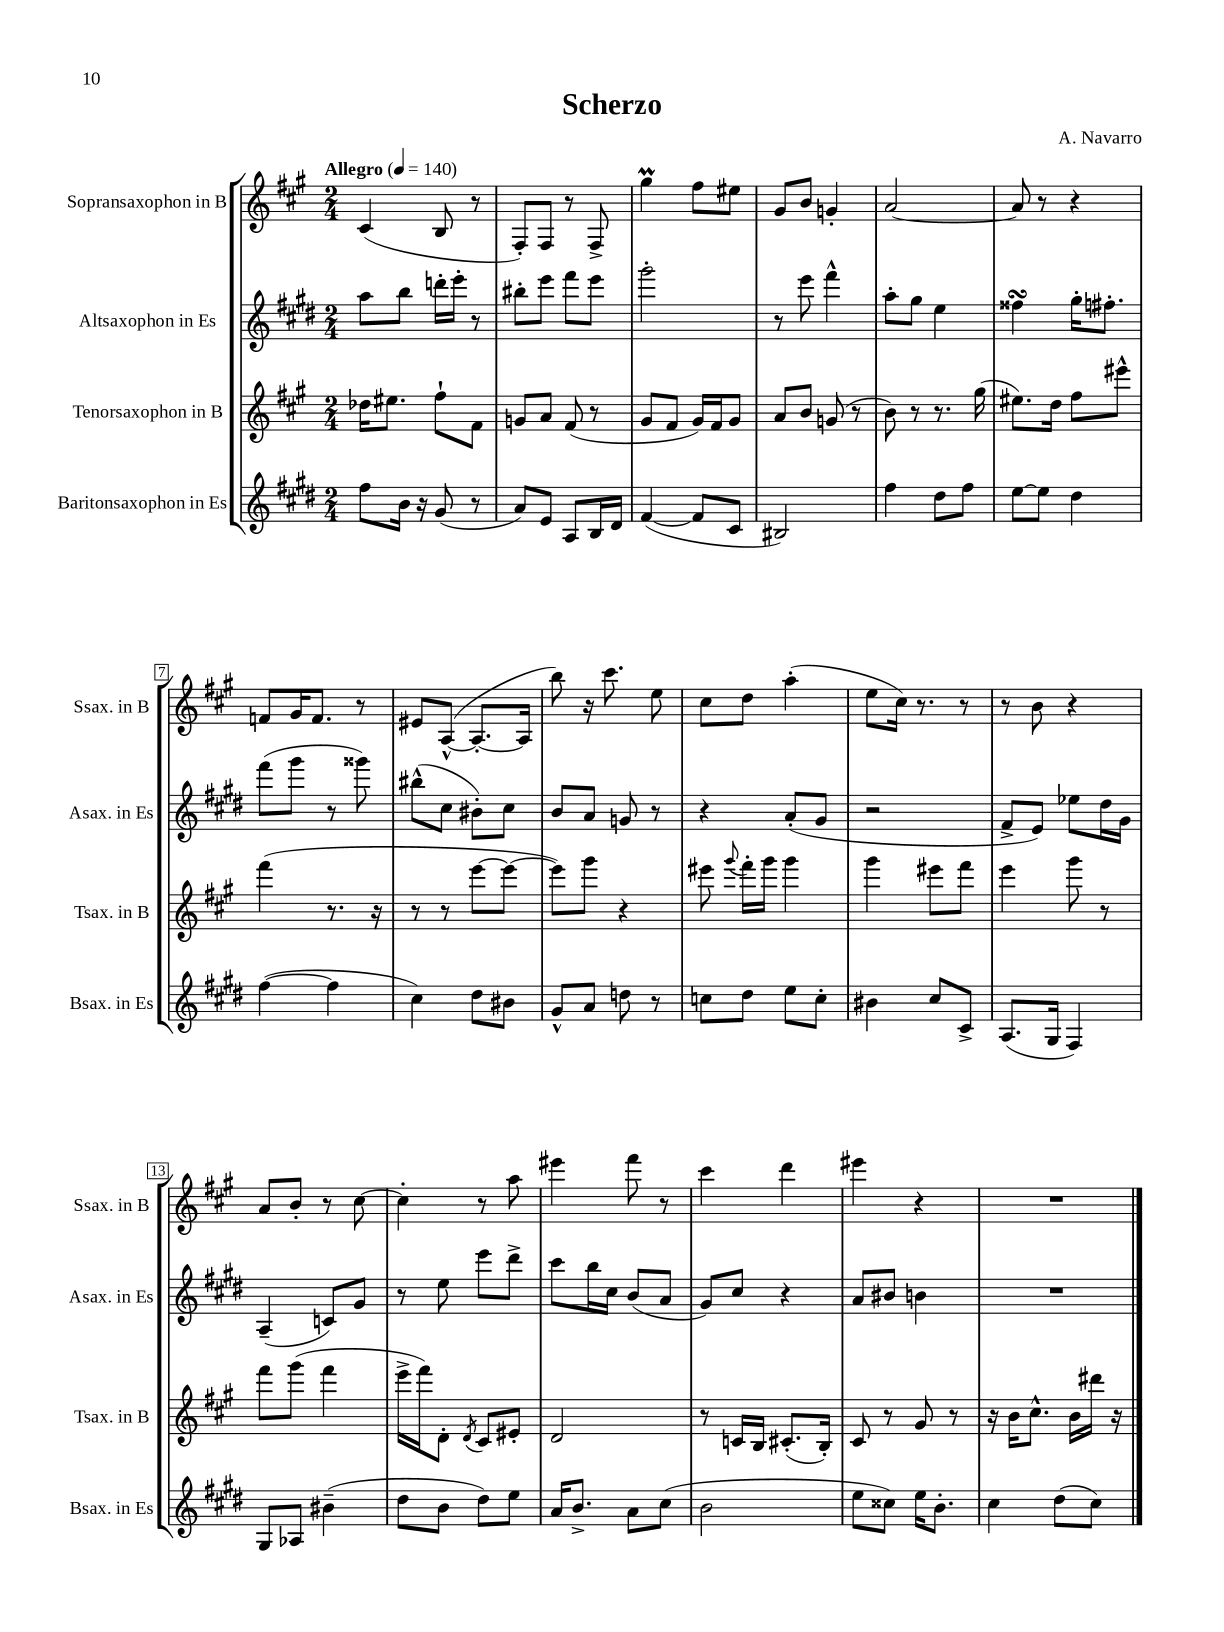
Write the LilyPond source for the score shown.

\header { title = "Scherzo" composer = "A. Navarro" }
<<
\new StaffGroup <<
\new Staff = "s0" \with { instrumentName = "Sopransaxophon in B" shortInstrumentName = "Ssax. in B" } {
    \clef treble \key a \major \numericTimeSignature \time 2/4 \tempo "Allegro" 4 = 140
    \autoBeamOff cis'4( b8 r8 |
    fis8[-.) fis8] r8 fis8-> |
    gis''4\prall fis''8[ eis''8] |
    gis'8[ b'8] g'4-. |
    a'2~ |
    a'8 r8 r4 |
    f'8[ gis'16 f'8.] r8 |
    eis'8[ a8]~-^( a8.[~-. a16] |
    b''8) r16 cis'''8. e''8 |
    cis''8[ d''8] a''4-.( |
    e''8[ cis''16]) r8. r8 |
    r8 b'8 r4 |
    a'8[ b'8]-. r8 cis''8~ |
    cis''4-. r8 a''8 |
    eis'''4 fis'''8 r8 |
    cis'''4 d'''4 |
    eis'''4 r4 |
    R2 \bar "|." |
}
\new Staff = "s1" \with { instrumentName = "Altsaxophon in Es" shortInstrumentName = "Asax. in Es" } {
    \clef treble \key e \major \numericTimeSignature \time 2/4
    \autoBeamOff a''8[ b''8] d'''16[-. e'''16]-. r8 |
    bis''8[-. e'''8] fis'''8[ e'''8] |
    gis'''2-. |
    r8 e'''8 fis'''4-^ |
    a''8[-. gis''8] e''4 |
    fisis''4\turn gis''16[-. fis''8.]-. |
    fis'''8[( gis'''8] r8 gisis'''8) |
    bis''8[-^( cis''8] bis'8[-.) cis''8] |
    b'8[ a'8] g'8 r8 |
    r4 a'8[-.( gis'8] |
    r2 |
    fis'8[-> e'8]) ees''8[ dis''16 gis'16] |
    a4--( c'8[) gis'8] |
    r8 e''8 e'''8[ dis'''8]-> |
    cis'''8[ b''16 cis''16] b'8[( a'8] |
    gis'8[) cis''8] r4 |
    a'8[ bis'8] b'4 |
    R2 \bar "|." |
}
\new Staff = "s2" \with { instrumentName = "Tenorsaxophon in B" shortInstrumentName = "Tsax. in B" } {
    \clef treble \key a \major \numericTimeSignature \time 2/4
    \autoBeamOff des''16[ eis''8.] fis''8[-! fis'8] |
    g'8[ a'8] fis'8( r8 |
    gis'8[ fis'8] gis'16[) fis'16 gis'8] |
    a'8[ b'8] g'8( r8 |
    b'8) r8 r8. gis''16( |
    eis''8.[) d''16] fis''8[ eis'''8]-^ |
    fis'''4( r8. r16 |
    r8 r8 e'''8[~ e'''8]~ |
    e'''8[) gis'''8] r4 |
    eis'''8 \appoggiatura { gis'''8 } fis'''16[-. gis'''16] gis'''4 |
    gis'''4 eis'''8[ fis'''8] |
    e'''4 gis'''8 r8 |
    fis'''8[ gis'''8]( fis'''4 |
    e'''16[-> fis'''16) d'8]-. \acciaccatura { d'8 } cis'8[ eis'8]-. |
    d'2 |
    r8 c'16[ b16] cis'8.[-.( b16]-.) |
    cis'8 r8 gis'8 r8 |
    r16 b'16[ cis''8.]-^ b'16[ dis'''16] r16 \bar "|." |
}
\new Staff = "s3" \with { instrumentName = "Baritonsaxophon in Es" shortInstrumentName = "Bsax. in Es" } {
    \clef treble \key e \major \numericTimeSignature \time 2/4
    \autoBeamOff fis''8[ b'16] r16 gis'8( r8 |
    a'8[) e'8] a8[ b16 dis'16] |
    fis'4~( fis'8[ cis'8] |
    bis2) |
    fis''4 dis''8[ fis''8] |
    e''8[~ e''8] dis''4 |
    fis''4~( fis''4 |
    cis''4) dis''8[ bis'8] |
    gis'8[-^ a'8] d''8 r8 |
    c''8[ dis''8] e''8[ c''8]-. |
    bis'4 cis''8[ cis'8]-> |
    a8.[( gis16] fis4) |
    gis8[ aes8] bis'4--( |
    dis''8[ b'8] dis''8[) e''8] |
    a'16[ b'8.]-> a'8[ cis''8]( |
    b'2 |
    e''8[ cisis''8]) e''16[ b'8.]-. |
    cis''4 dis''8[( cis''8]) \bar "|." |
}
>>
>>
\layout { \context { \Score \override BarNumber.stencil = #(make-stencil-boxer 0.1 0.3 ly:text-interface::print) } }
